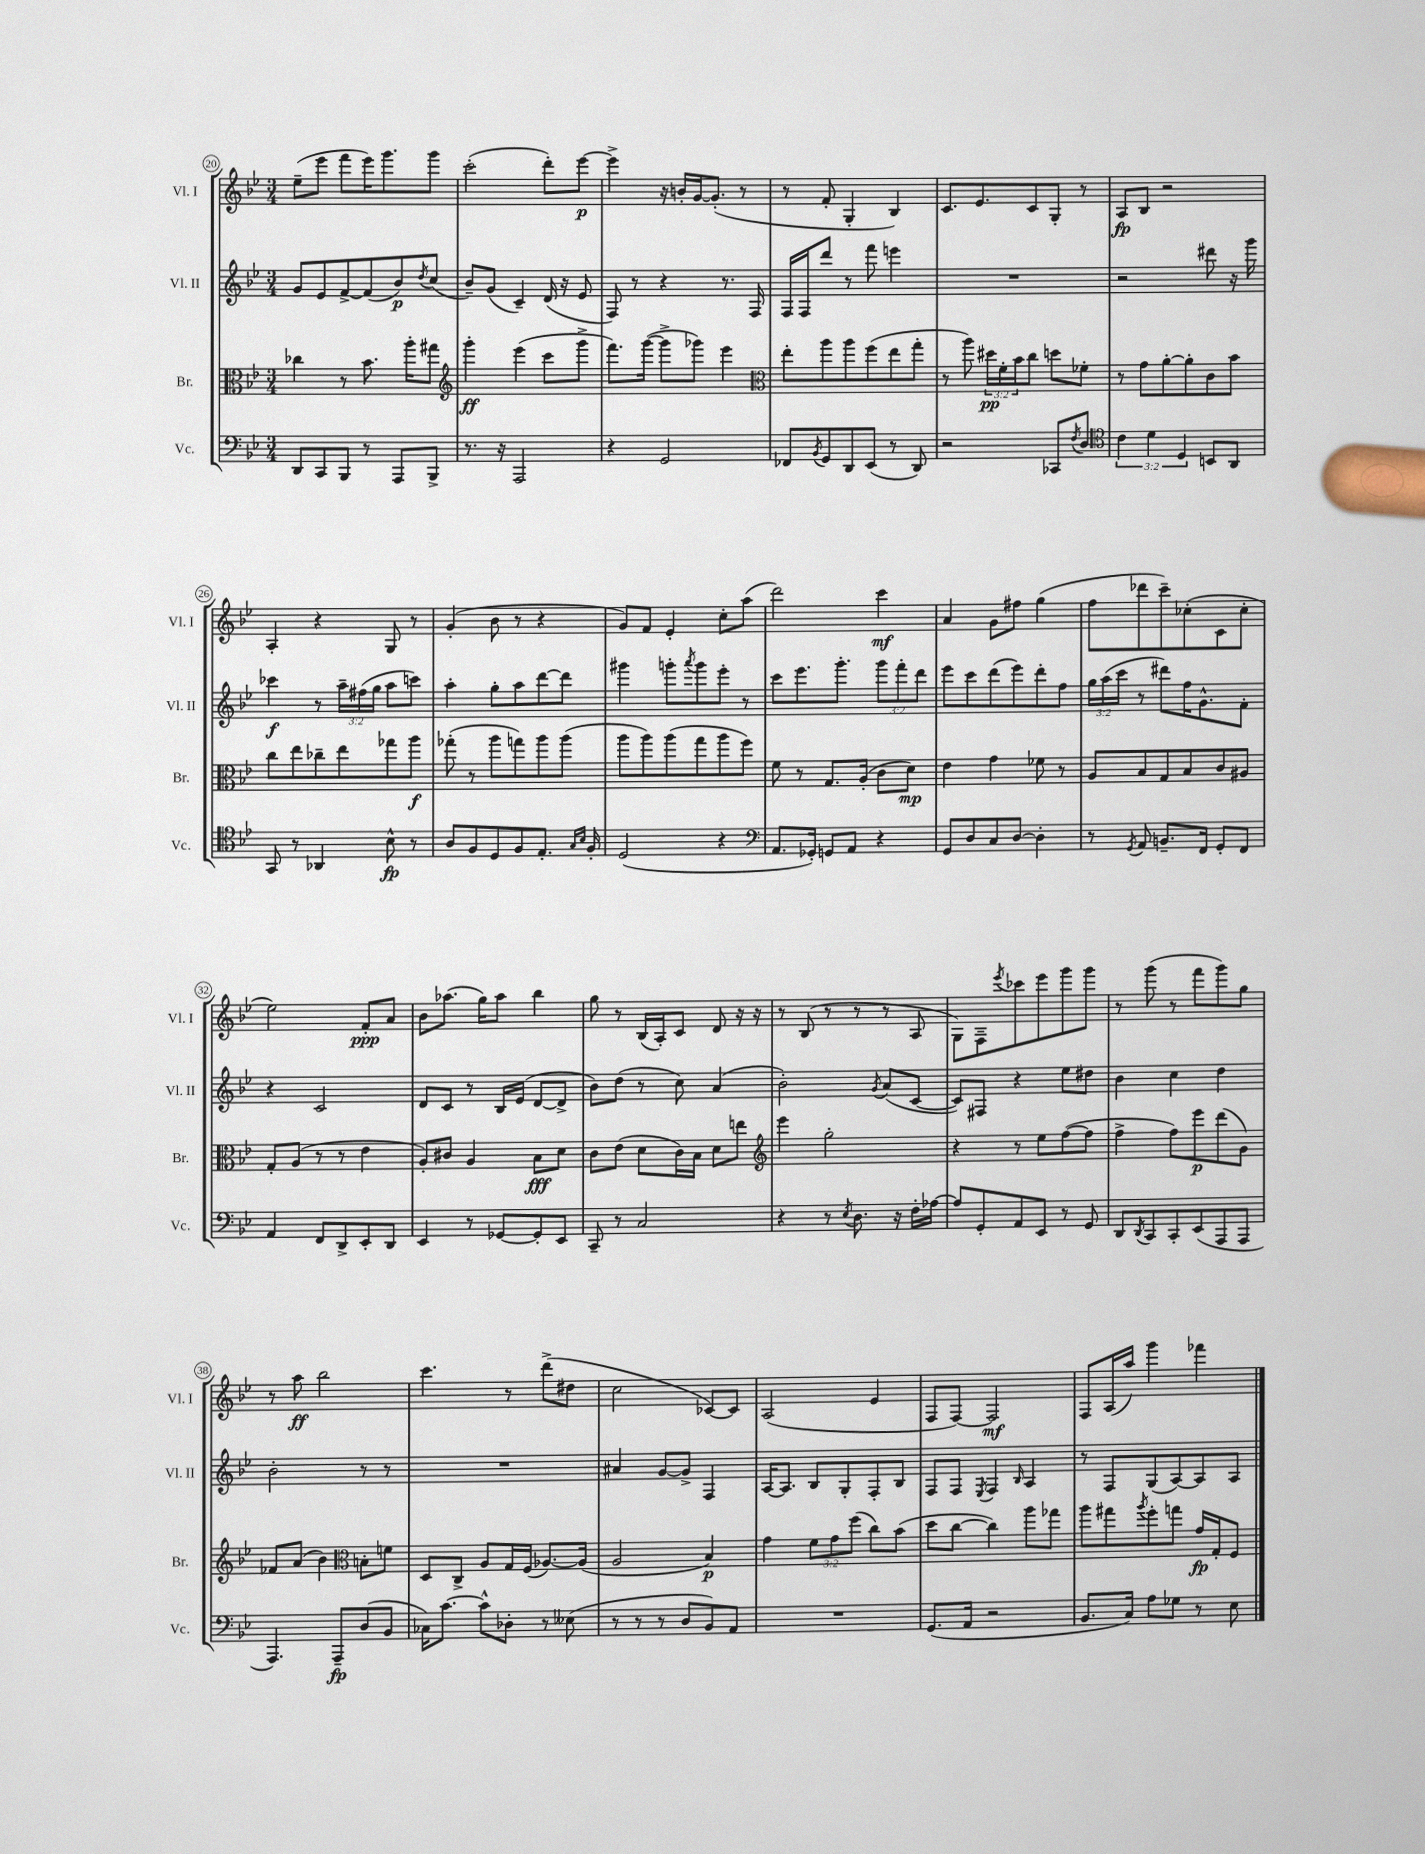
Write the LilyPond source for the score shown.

<<
\new StaffGroup <<
\new Staff = "s0" \with { instrumentName = "Vl. I" shortInstrumentName = "Vl. I" } {
    \clef treble \key bes \major \numericTimeSignature \time 3/4
    ees''8--( ees'''8 f'''8 ees'''16) g'''8. g'''8 |
    c'''2-.( d'''8-.) ees'''8~\p |
    ees'''4-> r16 b'16-. g'16~ g'8.-.( r8 |
    r8 f'8-. g4-. bes4) |
    c'8. ees'8. c'8 g8-. r8 |
    a8\fp bes8 r2 |
    a4-. r4 g8 r8 |
    g'4-.( bes'8 r8 r4 |
    g'8) f'8 ees'4-. c''8-. a''8( |
    d'''2) c'''4\mf |
    a'4 g'8 fis''8 g''4( |
    f''8 des'''8 c'''8--) ces''8-.( c'8 ces''8-. |
    ees''2) f'8-.\ppp a'8 |
    bes'8 aes''8.( g''16) aes''8 bes''4 |
    g''8 r8 bes16( a16-.) c'8 d'8 r16 r16 |
    r8 bes8( r8 r8 r8 a8 |
    g8) f8-- \acciaccatura { ees'''8 } ces'''8 ees'''8 g'''8 g'''8 |
    r8 g'''8( r8 f'''8 g'''8) g''8 |
    r8 a''8\ff bes''2 |
    c'''4. r8 d'''8->( dis''8 |
    c''2 ces'8~) ces'8 |
    a2( ees'4 |
    f8 f8~) f2\mf |
    f8 a16( a''16) g'''4 fes'''4 \bar "|." |
}
\new Staff = "s1" \with { instrumentName = "Vl. II" shortInstrumentName = "Vl. II" } {
    \clef treble \key bes \major \numericTimeSignature \time 3/4 \override Staff.TupletNumber.text = #tuplet-number::calc-fraction-text
    g'8 ees'8 f'8~-> f'8( bes'8\p) \acciaccatura { d''8 } c''8( |
    bes'8--) g'8( c'4--) d'16( r16 ees'8 |
    f8) r8 r4 r8. f16 |
    f16 f16 d'''8 r8 f'''8 e'''4 |
    R2. |
    r2 dis'''8 r16 g'''16 |
    ces'''4\f r8 \tuplet 3/2 { a''16-- fis''16( g''16 } a''8 c'''8) |
    a''4-. g''8-. a''8 d'''8~ d'''8 |
    gis'''4 g'''8-. \acciaccatura { a'''8 } g'''8 ees'''8-. r8 |
    c'''8 ees'''8. g'''8.-. \tuplet 3/2 { g'''8 f'''8-. d'''8 } |
    ees'''8 c'''8 d'''8( ees'''8) d'''8-. f''8 |
    \tuplet 3/2 { g''16 a''16( c'''16 } r8 dis'''8) f''16 g'8.-^ f'8-. |
    r4 c'2 |
    d'8 c'8 r8 bes16 ees'16( d'8~ d'8-> |
    bes'8) d''8( r8 c''8) a'4( |
    bes'2-.) \acciaccatura { g'8 } a'8( c'8~ |
    c'8) fis8 r4 ees''8 dis''8 |
    bes'4 c''4 d''4 |
    bes'2-. r8 r8 |
    R2. |
    ais'4 g'8~ g'8-> f4 |
    a16~ a8. bes8 g8-. f8-. bes8 |
    f8 f8 \acciaccatura { ees8 } f4 \grace { bes16 } a4 |
    r8 f8 g8( a8~) a8 a8 \bar "|." |
}
\new Staff = "s2" \with { instrumentName = "Br." shortInstrumentName = "Br." } {
    \clef alto \key bes \major \numericTimeSignature \time 3/4 \override Staff.TupletNumber.text = #tuplet-number::calc-fraction-text
    ces''4 r8 bes'8. a''16-. gis''8 |
    \clef treble g'''4-.\ff ees'''4( c'''8 g'''8-> |
    f'''8.) g'''16~( g'''8-> ges'''8) ees'''4 |
    \clef alto ees''8-. a''8 a''8 f''8( ees''8 g''8-. |
    r8 a''8) \tuplet 3/2 { dis''16\pp f'16-. bes'16 } c''8 d''8 fes'8-. |
    r8 g'8 a'8~-. a'8-. c'8 bes'8 |
    c''8 ees''8 ces''8-- ees''8 ges''8 a''8\f |
    ges''8-.( r8 a''8 g''8) a''8 a''8( |
    a''8 a''8) a''8( g''8 a''8 f''8) |
    f'8 r8 g8. a16-.( c'8 d'8\mp) |
    ees'4 g'4 fes'8 r8 |
    a8 bes8 g8 bes8 c'8 ais8 |
    g8-. a8( r8 r8 ees'4 |
    a8-.) cis'8 a4 bes8\fff d'8 |
    c'8 ees'8( d'8 c'16) bes16 d'8 e''8 |
    \clef treble ees'''4 g''2-. |
    r4 r8 ees''8 f''8~( f''8 |
    f''4-> f''8) ees'''8\p d'''8( g'8) |
    fes'8 a'8( bes'4) \clef alto b8-. f'8 |
    d8 c8-> a8 g16 f16( aes8.~) aes16( |
    a2 bes4\p) |
    g'4 \tuplet 3/2 { f'8 g'8 f''8( } c''8) bes'8( |
    d''8 c''8~ c''4) a''8 ges''8 |
    a''8 gis''8 \acciaccatura { a''8 } f''8-. g''8 g'16\fp g16-. f8 \bar "|." |
}
\new Staff = "s3" \with { instrumentName = "Vc." shortInstrumentName = "Vc." } {
    \clef bass \key bes \major \numericTimeSignature \time 3/4 \override Staff.TupletNumber.text = #tuplet-number::calc-fraction-text
    d,8 c,8 bes,,8 r8 a,,8 bes,,8-> |
    r8. r16 a,,2 |
    r4 g,2 |
    fes,8 \acciaccatura { bes,8 } g,8 d,8 ees,8( r8 d,8) |
    r2 ces,8 \acciaccatura { f8 } d8 |
    \clef tenor \tuplet 3/2 { c'4 d'4 d4 } b,8 a,8 |
    g,8 r8 aes,4 bes8-^\fp r8 |
    a8 f8 d8 f8 ees8.-. \grace { g16 bes16 } f16-. |
    d2( r4 |
    \clef bass a,8. ges,16-.) g,8 a,8 r4 |
    g,8 d8 c8 d8~ d4-. |
    r8 \acciaccatura { g,8 } a,8 b,8.-- f,16 g,8-. f,8 |
    a,4 f,8 d,8-> ees,8-. d,8 |
    ees,4 r8 ges,8~ ges,8-. ees,8 |
    c,8-- r8 c2 |
    r4 r8 \acciaccatura { ees8 } d8. r16 f16-. aes16~ |
    aes8 g,8-. a,8 ees,8 r8 g,8 |
    d,8 \acciaccatura { d,8 } c,8 c,8-. ees,8( a,,8 a,,8 |
    a,,4.) a,,8--\fp d8( bes,8 |
    ces16) c'8.~ c'8-^ des8-. r8 eeses8( |
    r8 r8 r8 d8 bes,8) a,8 |
    R2. |
    g,8.( a,16 r2 |
    bes,8. c16) a8 ges8 r8 ees8 \bar "|." |
}
>>
>>
\layout { \context { \Score currentBarNumber = #20 \override BarNumber.stencil = #(make-stencil-circler 0.1 0.3 ly:text-interface::print) } }
